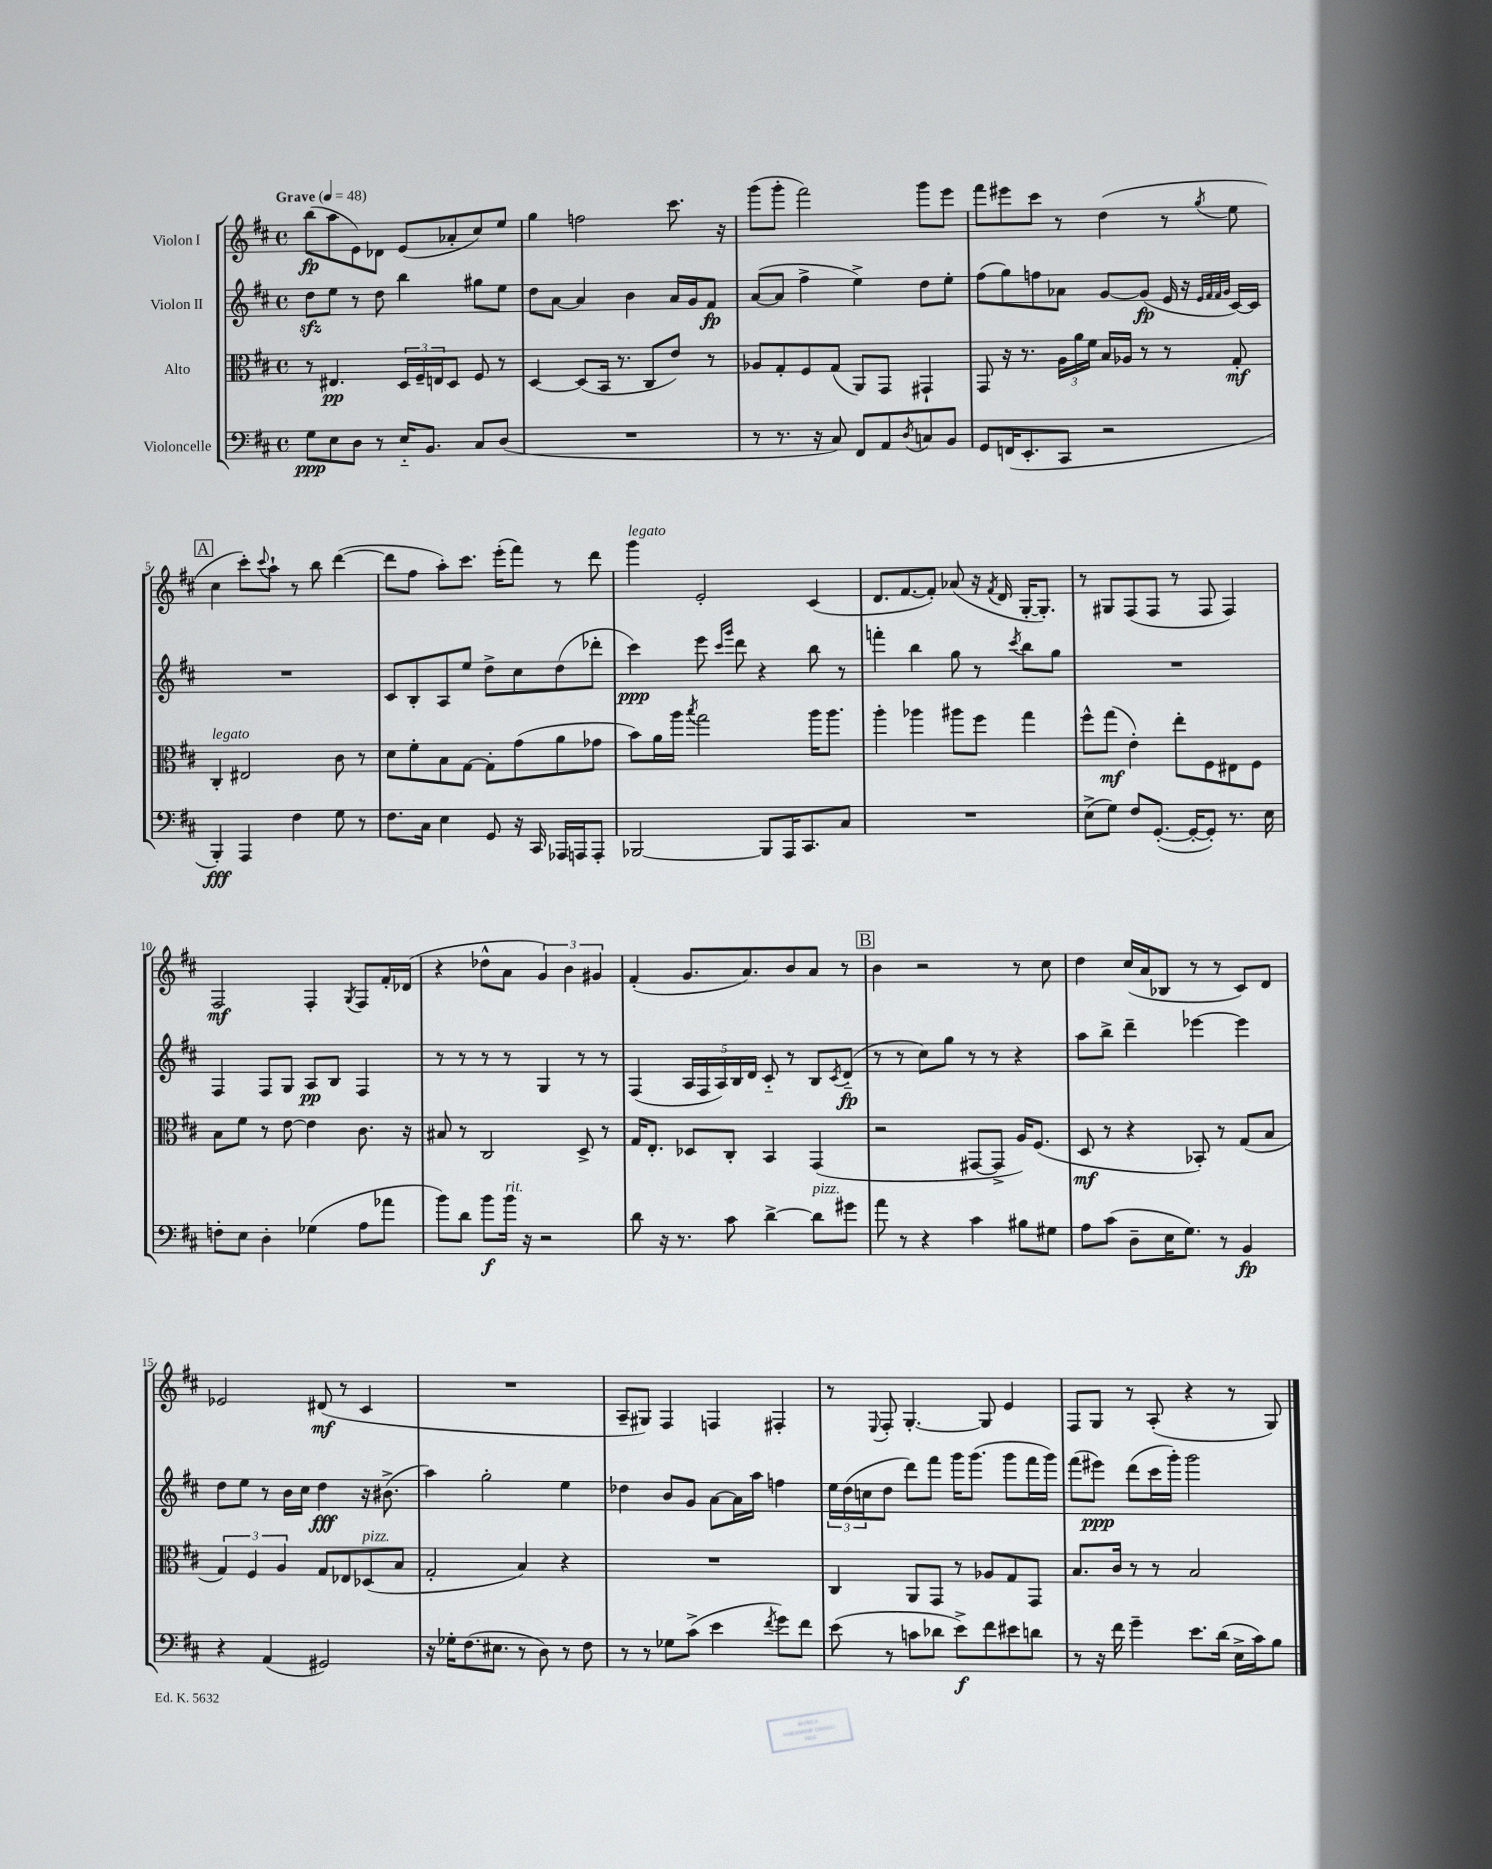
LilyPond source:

<<
\new StaffGroup <<
\new Staff = "s0" \with { instrumentName = "Violon I" } {
    \clef treble \key d \major \defaultTimeSignature \time 4/4 \tempo "Grave" 4 = 48
    b''8\fp( a''8 e'8) des'8 e'8( aes'8-. cis''8) e''8 |
    g''4 f''2 cis'''8. r16 |
    g'''8( g'''8-. fis'''2) g'''8 e'''8 |
    fis'''8 eis'''8 cis'''8 r8 d''4( r8 \acciaccatura { g''8 } e''8 |
    \mark \markup { \box "A" } cis''4 cis'''8-.) \appoggiatura { cis'''8 } a''8-! r8 b''8 d'''4~( |
    d'''8 fis''8 a''8-.) cis'''8. e'''16-.( fis'''8) r8 d'''8 |
    g'''4^\markup { \italic "legato" } e'2-. cis'4( |
    d'8. fis'8.~ fis'8-.) aes'8( r16 \acciaccatura { fis'8 } d'16 g16~-. g8.-.) |
    r8 gis8 fis8( fis8 r8 fis8 fis4) |
    fis2\mf fis4-. \acciaccatura { g8 } fis8 fis'16-. des'16( |
    r4 des''8-^ a'8 \tuplet 3/2 { g'4) b'4 gis'4 } |
    fis'4-.( g'8. a'8.) b'8 a'8 r8 |
    \mark \markup { \box "B" } b'4 r2 r8 cis''8 |
    d''4 cis''16( a'16 bes8 r8 r8 cis'8) d'8 |
    ees'2 dis'8\mf( r8 cis'4 |
    R1 |
    a8-- gis8) fis4 f4 fis4-. |
    r8 \appoggiatura { e8 } fis8-. g4.~-. g8 e'4 |
    fis8 g8 r8 a8-.( r4 r8 g8) \bar "|." |
}
\new Staff = "s1" \with { instrumentName = "Violon II" } {
    \clef treble \key d \major \defaultTimeSignature \time 4/4
    d''8\sfz e''8 r8 d''8 b''4 gis''8 e''8 |
    d''8 a'8~ a'4 b'4 a'16 g'16 fis'8\fp |
    a'8~( a'8 fis''4-> e''4->) d''8 e''8-. |
    fis''8( g''8) f''8 aes'8 g'8~ g'8\fp( e'16 r16 \grace { e'32 fis'32 fis'32 g'32 } cis'16~) cis'16 |
    \mark \markup { \box "A" } R1 |
    cis'8 b8-. a8 e''8 d''8-> cis''8 d''8( des'''8-. |
    cis'''4\ppp) e'''8 \grace { cis'''16 g'''16 } d'''8 r4 b''8 r8 |
    f'''4-. b''4 g''8 r8 \acciaccatura { cis'''8 } b''8 g''8 |
    R1 |
    fis4 fis8 g8 a8\pp b8 fis4 |
    r8 r8 r8 r8 g4 r8 r8 |
    fis4( \tuplet 5/4 { a16 fis16 a16) b16 d'16 } cis'8-_ r8 b8 \acciaccatura { cis'8 } d'8-_\fp( |
    \mark \markup { \box "B" } r8 r8 cis''8) g''8 r8 r8 r4 |
    a''8 b''8-> d'''4-- ees'''4~ ees'''4 |
    d''8 e''8 r8 b'16 cis''16 d''4\fff r16 bis'8.->( |
    a''4) g''2-. e''4 |
    des''4 b'8 g'8 a'8~ a'16 a''16 f''4 |
    \tuplet 3/2 { e''16 d''16( c''16 } d''8 d'''8) fis'''8 g'''16 g'''8.( g'''8 fis'''16 g'''16) |
    fis'''8( eis'''8\ppp) d'''8( cis'''16 g'''16-.) g'''2 \bar "|." |
}
\new Staff = "s2" \with { instrumentName = "Alto" } {
    \clef alto \key d \major \defaultTimeSignature \time 4/4
    r8 eis4.\pp \tuplet 3/2 { d16 fis16-- e16 } d8 fis8 r8 |
    d4~ d8( b,16 r8. cis8 e'8) r8 |
    aes8 g8-. fis8 g8( a,8) g,8 gis,4-! |
    g,8 r16 r8. \tuplet 3/2 { a16 a'16 fis'16 } b16 aes16 r8 r8 g8-.\mf |
    \mark \markup { \box "A" } cis4-.^\markup { \italic "legato" } eis2 cis'8 r8 |
    d'8 fis'8-. b8 g8~ g8-. g'8( a'8 ges'8 |
    b'8) a'16 a''16 \acciaccatura { b''8 } g''2 a''16 a''8. |
    a''4-. aes''4 ais''8 fis''8 g''4 |
    fis''8-^ g''8\mf( e'4-.) e''8-. fis8 eis8 fis8 |
    b8 fis'8 r8 e'8~ e'4 cis'8. r16 |
    bis8 r8 cis2 d8-> r8 |
    g16 e8.-. des8 cis8-. b,4 g,4( |
    \mark \markup { \box "B" } r2 gis,8~ gis,8-> a16) fis8.( |
    d8\mf r8 r4 bes,8-.) r8 g8( b8 |
    \tuplet 3/2 { g4) fis4 a4 } g8 ees8 des8^\markup { \italic "pizz." }( b8 |
    g2-. b4) r4 |
    R1 |
    cis4 a,8 g,8 r8 aes8 g8 g,8 |
    b8. cis'16 r8 r8 b2 \bar "|." |
}
\new Staff = "s3" \with { instrumentName = "Violoncelle" } {
    \clef bass \key d \major \defaultTimeSignature \time 4/4
    g8\ppp e8 d8 r8 e16-_ b,8. cis8 d8( |
    R1 |
    r8 r8. r16 cis8) fis,8 a,8 \acciaccatura { d8 } c8 b,8 |
    g,8 f,16( e,8.-. cis,8 r2 |
    \mark \markup { \box "A" } b,,4-.\fff) a,,4 fis4 g8 r8 |
    fis8. cis16 e4 g,8 r16 cis,16 aes,,16 a,,16 a,,8-. |
    bes,,2~ bes,,8 a,,16 cis,8. cis8 |
    R1 |
    e8->( g8) fis8 g,8.~-.( g,16~-. g,8-.) r8. e16 |
    f8-. e8 d4-. ges4( a8 aes'8 |
    b'8) d'8 b'8\f b'16^\markup { \italic "rit." } r16 r2 |
    d'8 r16 r8. cis'8 d'4~-> d'8^\markup { \italic "pizz." } gis'8 |
    \mark \markup { \box "B" } a'8 r8 r4 cis'4 bis8 gis8 |
    a8 cis'8( d8-- e16 g8.) r8 b,4\fp |
    r4 a,4( gis,2) |
    r16 ges16-. fis8.( eis8. r8 d8) r8 fis8 |
    r8 r8 ges8 cis'8->( e'4 \acciaccatura { fis'8 } g'8) fis'8 |
    e'8( r8 c'8 des'8 e'8->\f) fis'8 eis'8 d'8 |
    r8 r16 fis'16 g'4-- e'8. d'16( e16-> cis'16) b8 \bar "|." |
}
>>
>>
